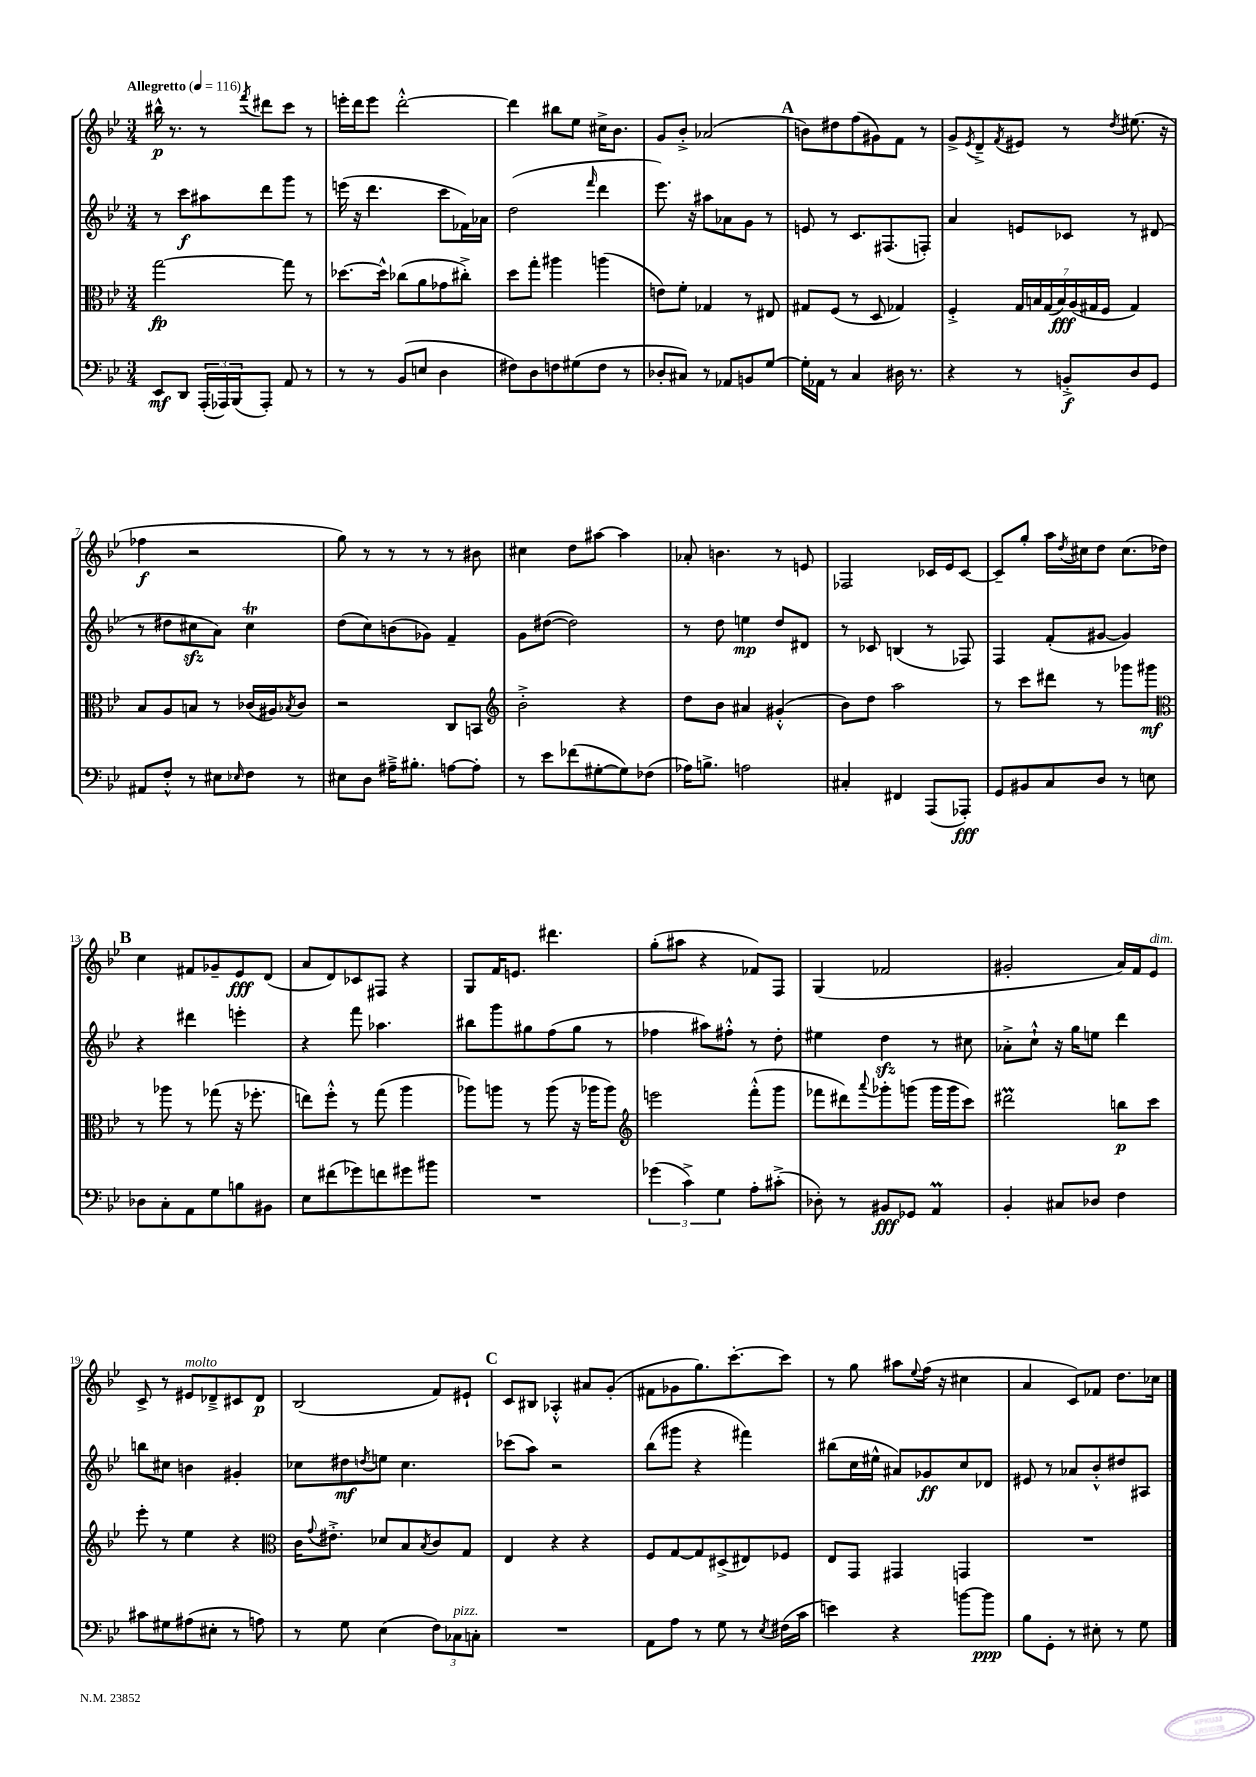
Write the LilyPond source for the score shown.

<<
\new StaffGroup <<
\new Staff = "s0" {
    \clef treble \key bes \major \numericTimeSignature \time 3/4 \tempo "Allegretto" 4 = 116
    bis''16-^\p r8. r8 \acciaccatura { f'''8 } dis'''8 c'''8 r8 |
    e'''16-. d'''16 e'''8 d'''2~-.-^ |
    d'''4 bis''8 ees''8 cis''16-> bes'8. |
    g'8 bes'8-.-> aes'2( |
    \mark \markup { \bold "A" } b'8) dis''8 f''8( gis'8) f'8 r8 |
    g'8-> \acciaccatura { ees'8 } d'8---> \acciaccatura { f'8 } eis'8 r8 \acciaccatura { d''8 } eis''8.( r16 |
    fes''4\f r2 |
    g''8) r8 r8 r8 r8 bis'8 |
    cis''4 d''8 ais''8~ ais''4 |
    aes'8-. b'4. r8 e'8 |
    fes2 ces'16 ees'16 ces'8~ |
    ces'8-- g''8-. a''16 \acciaccatura { d''8 } cis''16 d''8 cis''8.( des''16) |
    \mark \markup { \bold "B" } c''4 fis'8 ges'8-- ees'8\fff d'8( |
    a'8 d'8) ces'8 fis8 r4 |
    g8 f'16 e'8. dis'''4. |
    g''8-.( ais''8 r4 fes'8) f8 |
    g4( fes'2 |
    gis'2-. a'16) f'16 ees'8^\markup { \italic "dim." } |
    c'8-> r8 eis'8^\markup { \italic "molto" } des'8---> cis'8 des'8\p |
    bes2( f'8) eis'8-! |
    \mark \markup { \bold "C" } c'8 bis8 aes4-.-^ ais'8 g'8-.( |
    fis'8 ges'8 g''8.) c'''8.~-. c'''8 |
    r8 g''8 ais''8 \appoggiatura { ees''8 } f''16( r16 cis''4 |
    a'4 c'8) fes'8 d''8. ces''16 \bar "|." |
}
\new Staff = "s1" {
    \clef treble \key bes \major \numericTimeSignature \time 3/4
    r8 c'''8\f ais''8 d'''8 g'''8 r8 |
    e'''16( r16 d'''4. c'''8 fes'16) aes'16 |
    d''2( \grace { f'''16 } d'''4 |
    ees'''8.) r16 ais''8 aes'8 g'8 r8 |
    \mark \markup { \bold "A" } e'8 r8 c'8. fis8.( f8-.) |
    a'4 e'8 ces'8 r8 dis'8( |
    r8 dis''8 cis''8\sfz a'8) cis''4\trill |
    d''8( c''8) b'8( ges'8) f'4-- |
    g'8 dis''8~( dis''2) |
    r8 d''8 e''4\mp d''8 dis'8 |
    r8 ces'8 b4( r8 fes8) |
    f4 f'8-.( gis'8~ gis'4) |
    \mark \markup { \bold "B" } r4 dis'''4 e'''4-. |
    r4 f'''8 aes''4. |
    bis''8 g'''8 gis''8 f''8( gis''8 r8 |
    fes''4 ais''8) fis''8-.-^ r8 d''8-. |
    eis''4 d''4\sfz r8 cis''8 |
    aes'8-.-> c''8-!-^ r16 g''16 e''8 d'''4 |
    b''8 cis''8 b'4 gis'4-. |
    ces''8 dis''8\mf \acciaccatura { d''8 } e''8 ces''4. |
    \mark \markup { \bold "C" } ces'''8( a''8) r2 |
    bes''8( gis'''8 r4 fis'''4) |
    bis''8( c''16 eis''16-^ ais'8) ges'8\ff c''8 des'8 |
    eis'8 r8 aes'8 bes'8-.-^ dis''8 ais8 \bar "|." |
}
\new Staff = "s2" {
    \clef alto \key bes \major \numericTimeSignature \time 3/4
    g''2~\fp g''8 r8 |
    des''8.~ des''16-^ ces''8( a'8 ges'8 cis''8-.->) |
    d''8 g''8-. ais''4 a''4( |
    e'8) f'8-. ges4 r8 eis8 |
    \mark \markup { \bold "A" } gis8 f8( r8 d8 ges4) |
    f4-.-> \tuplet 7/4 { g16 b16 g16( b16\fff) a16( gis16 f16 } gis4) |
    bes8 a8 b8 r8 ces'16( ais16) \acciaccatura { bes8 } ces'8 |
    r2 c8 b,8 |
    \clef treble bes'2-.-> r4 |
    d''8 bes'8 ais'4 gis'4-.-^( |
    bes'8) d''8 a''2 |
    r8 c'''8 dis'''8 r8 ges'''8 gis'''8\mf |
    \mark \markup { \bold "B" } \clef alto r8 aes''8 r8 ges''8( r16 fes''8.-. |
    e''8) f''8-.-^ r8 g''8( a''4 |
    aes''8) a''8 r8 a''8( r16 aes''16 aes''8) |
    \clef treble e'''2 f'''8-.-^( g'''8 |
    fes'''8 dis'''8) \appoggiatura { a'''8 } ges'''8-. g'''8( g'''16 g'''16 c'''8) |
    dis'''2\prall b''8\p c'''8 |
    ees'''8-. r8 ees''4 r4 |
    \clef alto c'16 \appoggiatura { g'8 } eis'8.-.-> des'8 bes8 \acciaccatura { bes8 } c'8 g8 |
    \mark \markup { \bold "C" } ees4 r4 r4 |
    f8 g8~ g8 dis8->( eis8) fes8 |
    ees8 g,8 gis,4 g,4 |
    R2. \bar "|." |
}
\new Staff = "s3" {
    \clef bass \key bes \major \numericTimeSignature \time 3/4
    ees,8\mf d,8 \tuplet 3/2 { a,,16-.( aes,,16) bes,,16( } aes,,8-.) a,8 r8 |
    r8 r8 bes,8( e8 d4 |
    fis8) d8 f8 gis8( f8 r8 |
    des8-. cis8) r8 aes,8 b,8 g8~ |
    \mark \markup { \bold "A" } g16-. aes,16 r8 c4 dis16 r8. |
    r4 r8 b,8-.->\f d8 g,8 |
    ais,8 f8-.-^ r8 eis8 \grace { ees16 } f8 r8 |
    eis8 d8 ais16---> bis8.-. a8~ a8-. |
    r8 ees'8 fes'8( gis8~-. gis8) fes8( |
    aes16) b8.-> a2 |
    cis4-. fis,4 a,,8( aes,,8-.\fff) |
    g,8 bis,8 c8 d8 r8 e8 |
    \mark \markup { \bold "B" } des8 c8-. a,8 g8 b8 bis,8 |
    ees8 fis'8( ges'8) f'8 gis'8 bis'8 |
    R2. |
    \tuplet 3/2 { ges'4( c'4->) g4 } a8-. cis'8-.->( |
    des8-.) r8 bis,8\fff ges,8 a,4\prall |
    bes,4-. cis8 des8 f4 |
    cis'8 gis8 ais8( eis8-. r8 a8) |
    r8 g8 ees4( \tuplet 3/2 { f8) ces8^\markup { \italic "pizz." } c8-. } |
    \mark \markup { \bold "C" } R2. |
    a,8 a8 r8 g8 r8 \acciaccatura { ees8 } fis16( c'16 |
    e'4) r4 b'8~ b'8\ppp |
    bes8 g,8-. r8 eis8-. r8 g8 \bar "|." |
}
>>
>>
